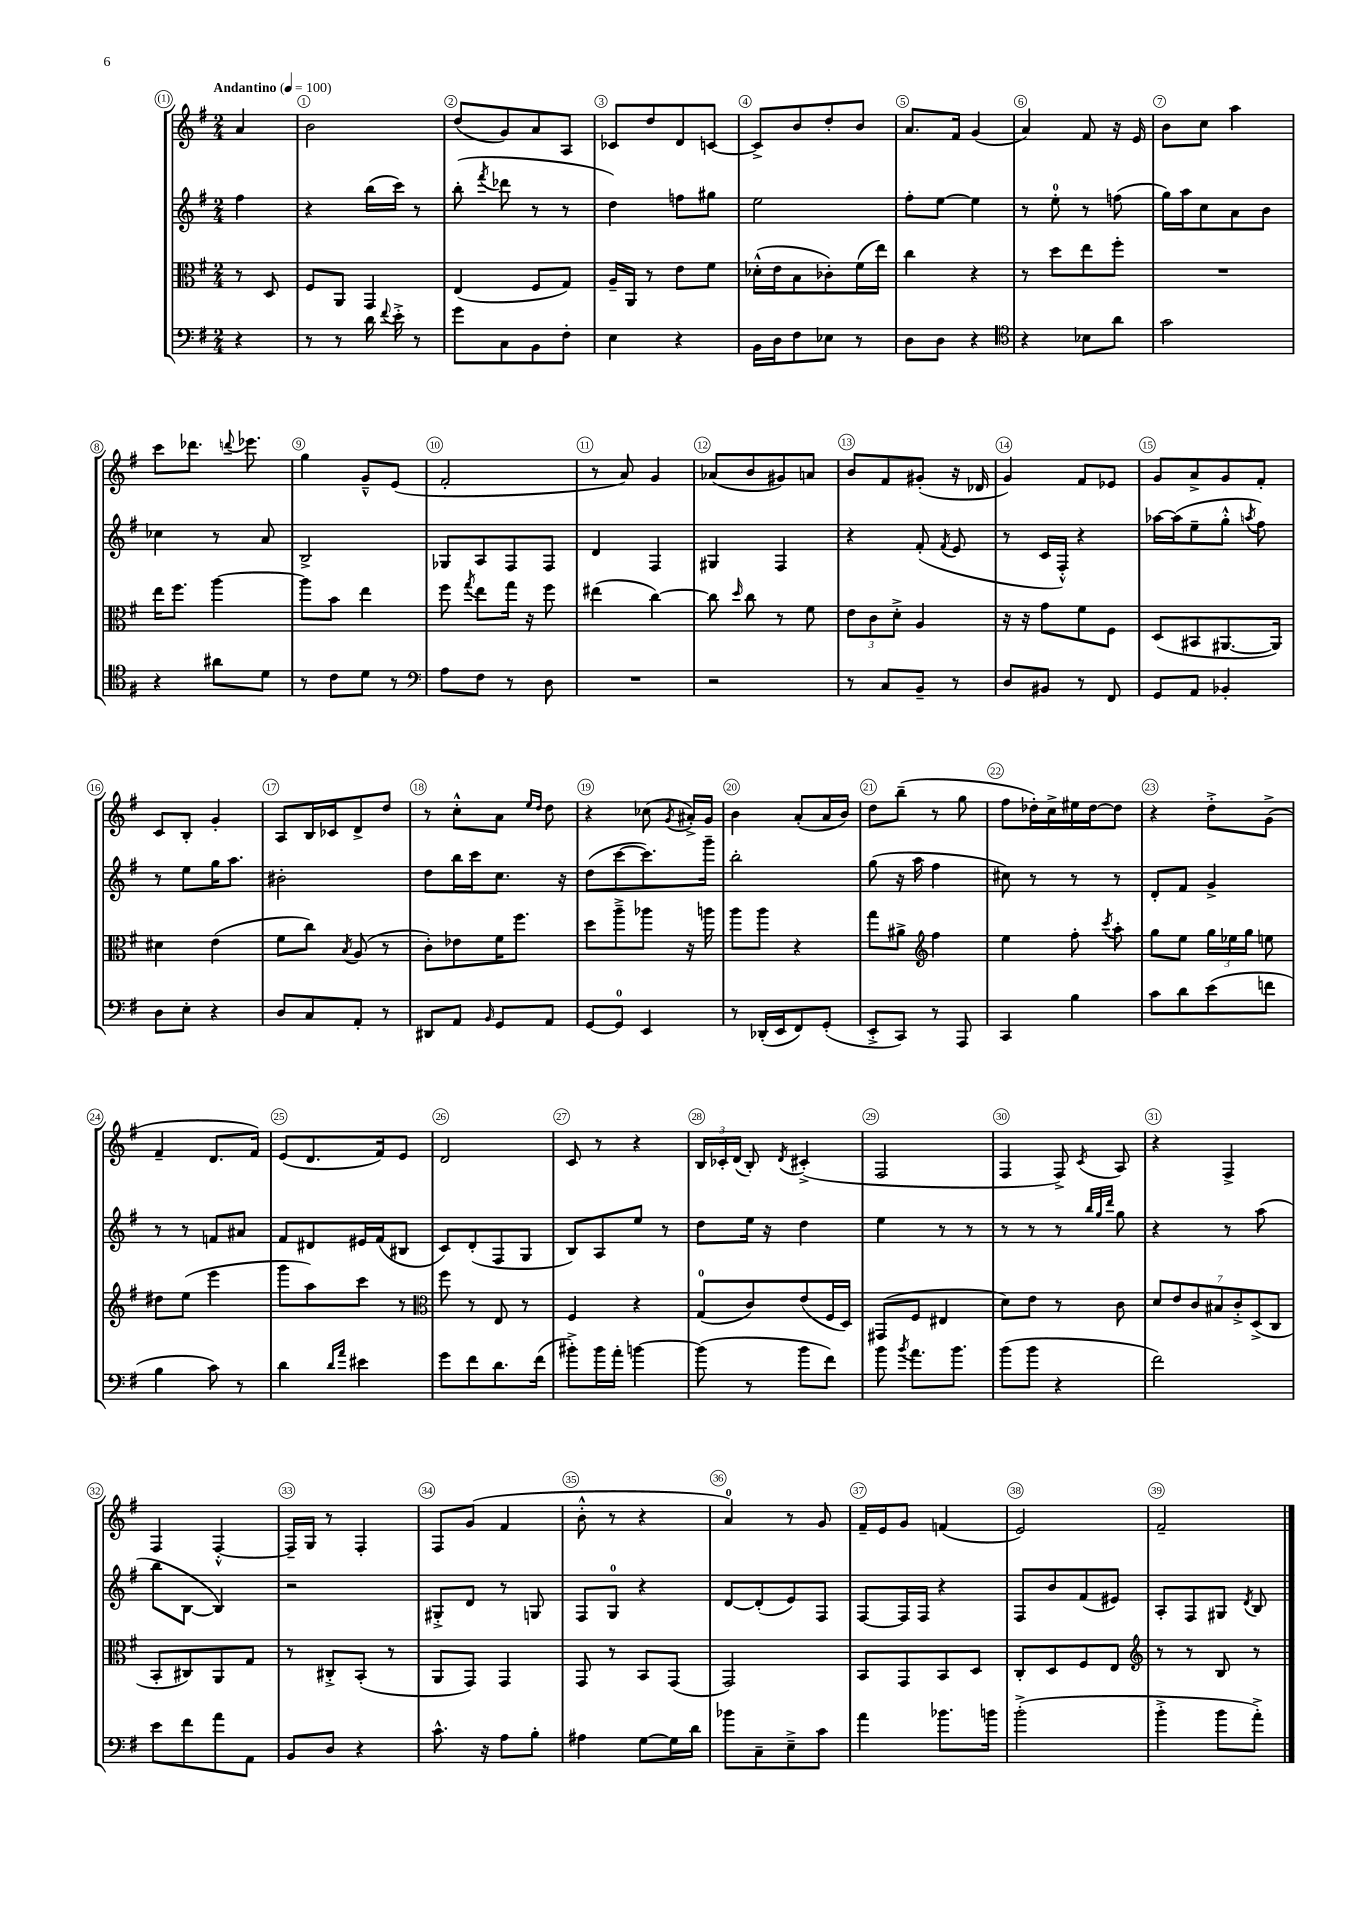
<<
\new StaffGroup <<
\new Staff = "s0" {
    \clef treble \key g \major \numericTimeSignature \time 2/4 \partial 4 \tempo "Andantino" 4 = 100
    \autoBeamOff a'4 |
    b'2 |
    d''8[( g'8) a'8 a8] |
    ces'8[ d''8 d'8 c'8]~ |
    c'8[-> b'8 d''8-. b'8] |
    a'8.[ fis'16] g'4( |
    a'4) fis'8 r16 e'16 |
    b'8[ c''8] a''4 |
    c'''8[ des'''8.] \appoggiatura { d'''8 } ees'''8. |
    g''4 g'8[---^ e'8]( |
    fis'2-. |
    r8 a'8) g'4 |
    aes'8[( b'8 gis'8) a'8] |
    b'8[ fis'8 gis'8]-.( r16 des'16 |
    g'4) fis'8[ ees'8] |
    g'8[ a'8-> g'8 fis'8]-. |
    c'8[ b8]-. g'4-. |
    a8[ b16 ces'16 d'8-> d''8] |
    r8 c''8[-.-^ a'8] \grace { e''16[ d''16] } d''8 |
    r4 ces''8( \acciaccatura { g'8 } ais'16[-.->) g'16] |
    b'4 a'8[-.( a'16 b'16]) |
    d''8[ b''8]--( r8 g''8 |
    fis''8[ des''16-.) c''16-> eis''16 des''16~ des''8] |
    r4 d''8[-.-> g'8]->( |
    fis'4-- d'8.[ fis'16]) |
    e'8[( d'8. fis'16) e'8] |
    d'2 |
    c'8 r8 r4 |
    \tuplet 3/2 { b16[ ces'16-. d'16]( } b8-.) \acciaccatura { d'8 } cis'4-.->( |
    fis2 |
    fis4 fis8->) \acciaccatura { c'8 } a8 |
    r4 fis4-> |
    fis4 fis4~-.-^ |
    fis16[-- g16] r8 fis4-. |
    fis8[ g'8]( fis'4 |
    b'8-.-^ r8 r4 |
    a'4-0) r8 g'8 |
    fis'16[-- e'16 g'8] f'4( |
    e'2) |
    fis'2-- \bar "|." |
}
\new Staff = "s1" {
    \clef treble \key g \major \numericTimeSignature \time 2/4 \partial 4
    \autoBeamOff fis''4 |
    r4 b''16[( c'''16]) r8 |
    b''8-.( \acciaccatura { fis'''8 } des'''8 r8 r8 |
    d''4) f''8[ gis''8] |
    e''2 |
    fis''8[-. e''8]~ e''4 |
    r8 e''8-0-. r8 f''8( |
    g''16[) a''16 c''8 a'8 b'8] |
    ces''4 r8 a'8 |
    b2-> |
    ges8[ a8 fis8 fis8] |
    d'4 fis4 |
    gis4 fis4 |
    r4 fis'8-.( \acciaccatura { fis'8 } e'8 |
    r8 c'16[ fis16]-.-^) r4 |
    aes''16[~ aes''16( e''8-- g''8]-.-^ \acciaccatura { a''8 } fis''8) |
    r8 e''8[ g''16 a''8.] |
    bis'2-. |
    d''8[ b''16 c'''16 c''8.] r16 |
    d''8[( c'''8~ c'''8.) g'''16]-- |
    b''2-. |
    g''8( r16 a''16 fis''4 |
    cis''8) r8 r8 r8 |
    d'8[-. fis'8] g'4-> |
    r8 r8 f'8[ ais'8] |
    fis'8[ dis'8 eis'16 fis'16( bis8] |
    c'8[) d'8-.( fis8 g8] |
    b8[) a8 e''8] r8 |
    d''8[ e''16] r16 d''4 |
    e''4 r8 r8 |
    r8 r8 r8 \grace { b''32[ g''32 d'''32] } g''8 |
    r4 r8 a''8( |
    b''8[ b8]~ b4) |
    r2 |
    gis8[-.-> d'8] r8 g8 |
    fis8[ g8]-0 r4 |
    d'8[~ d'8-.( e'8) fis8] |
    fis8[~ fis16 fis16] r4 |
    fis8[ b'8 fis'8( eis'8]) |
    a8[-. fis8 gis8] \acciaccatura { d'8 } b8 \bar "|." |
}
\new Staff = "s2" {
    \clef alto \key g \major \numericTimeSignature \time 2/4 \partial 4
    \autoBeamOff r8 d8 |
    fis8[ a,8] g,4 |
    e4( fis8[ g8]) |
    a16[-- a,16] r8 e'8[ fis'8] |
    des'16[-.-^( e'16 b8 ces'8-.) fis'16( e''16]) |
    c''4 r4 |
    r8 d''8[ e''8 fis''8]-. |
    R2 |
    e''16[ fis''8.] a''4~ |
    a''8[ b'8] e''4 |
    fis''8 \acciaccatura { g''8 } e''8[ g''16] r16 fis''8 |
    eis''4( c''4~) |
    c''8 \grace { d''16 } c''8 r8 fis'8 |
    \tuplet 3/2 { e'8[ c'8 d'8]-.-> } a4 |
    r16 r16 g'8[ fis'8 fis8] |
    d8[( bis,8 ais,8.~ ais,16]) |
    dis'4 e'4( |
    fis'8[ c''8]) \acciaccatura { b8 } a8( r8 |
    c'8[-.) ees'8 fis'16 fis''8.] |
    d''8[ a''8---> aes''8] r16 a''16 |
    a''8[ a''8] r4 |
    g''8[ ais'8]-> \clef treble fis''4 |
    e''4 fis''8-. \acciaccatura { c'''8 } a''8-. |
    g''8[ e''8] \tuplet 3/2 { g''16[ ees''16 g''16] } e''8 |
    dis''8[ e''8]( e'''4 |
    g'''8[ a''8) c'''8] r8 |
    \clef alto fis''8 r8 e8 r8 |
    fis4 r4 |
    g8[-0( c'8) e'8( fis16 d16]) |
    gis,8[( fis8] eis4 |
    d'8[) e'8] r8 c'8 |
    \tuplet 7/4 { d'8[ e'8 c'8 bis8 c'8-.-> d8->( c8] } |
    b,8[-. cis8) a,8 g8] |
    r8 cis8[-.-> b,8]-.( r8 |
    a,8[ g,8]) g,4 |
    g,8 r8 b,8[ g,8]( |
    g,2) |
    b,8[ g,8 b,8 d8] |
    c8[-. d8 fis8 e8] |
    \clef treble r8 r8 b8 r8 \bar "|." |
}
\new Staff = "s3" {
    \clef bass \key g \major \numericTimeSignature \time 2/4 \partial 4
    \autoBeamOff r4 |
    r8 r8 d'16 \appoggiatura { fis'8 } e'16-.-> r8 |
    g'8[ c8 b,8 fis8]-. |
    e4 r4 |
    b,16[ d16 fis8 ees8] r8 |
    d8[ d8] r4 |
    \clef tenor r4 bes8[ a'8] |
    g'2 |
    r4 ais'8[ d'8] |
    r8 c'8[ d'8] r8 |
    \clef bass a8[ fis8] r8 d8 |
    R2 |
    r2 |
    r8 c8[ b,8]-- r8 |
    d8[ bis,8] r8 fis,8 |
    g,8[ a,8] bes,4-. |
    d8[ e8]-. r4 |
    d8[ c8 a,8]-. r8 |
    dis,8[ a,8] \grace { b,16 } g,8[ a,8] |
    g,8[~ g,8]-0 e,4 |
    r8 des,16[-.( e,16 fis,8) g,8]-.( |
    e,8[-.-> c,8]) r8 a,,8 |
    c,4 b4 |
    c'8[ d'8 e'8( f'8] |
    b4 c'8) r8 |
    d'4 \grace { d'16[ a'16] } eis'4 |
    g'8[ fis'8 d'8. fis'16]( |
    bis'8[-.->) bis'16 a'16]-. b'4~ |
    b'8( r8 b'8[ fis'8]) |
    b'8 \acciaccatura { b'8 } a'8.[ b'8.] |
    b'8[( b'8] r4 |
    fis'2) |
    e'8[ fis'8 a'8 a,8] |
    b,8[ d8] r4 |
    c'8.-^ r16 a8[ b8]-. |
    ais4 g8[~ g16 d'16] |
    bes'8[ c8-- e8---> c'8] |
    a'4 bes'8.[ b'16] |
    b'2-.->( |
    b'4-.-> b'8[ a'8]-.->) \bar "|." |
}
>>
>>
\layout { \context { \Score \override BarNumber.break-visibility = ##(#f #t #t) barNumberVisibility = #all-bar-numbers-visible \override BarNumber.stencil = #(make-stencil-circler 0.1 0.3 ly:text-interface::print) } }
